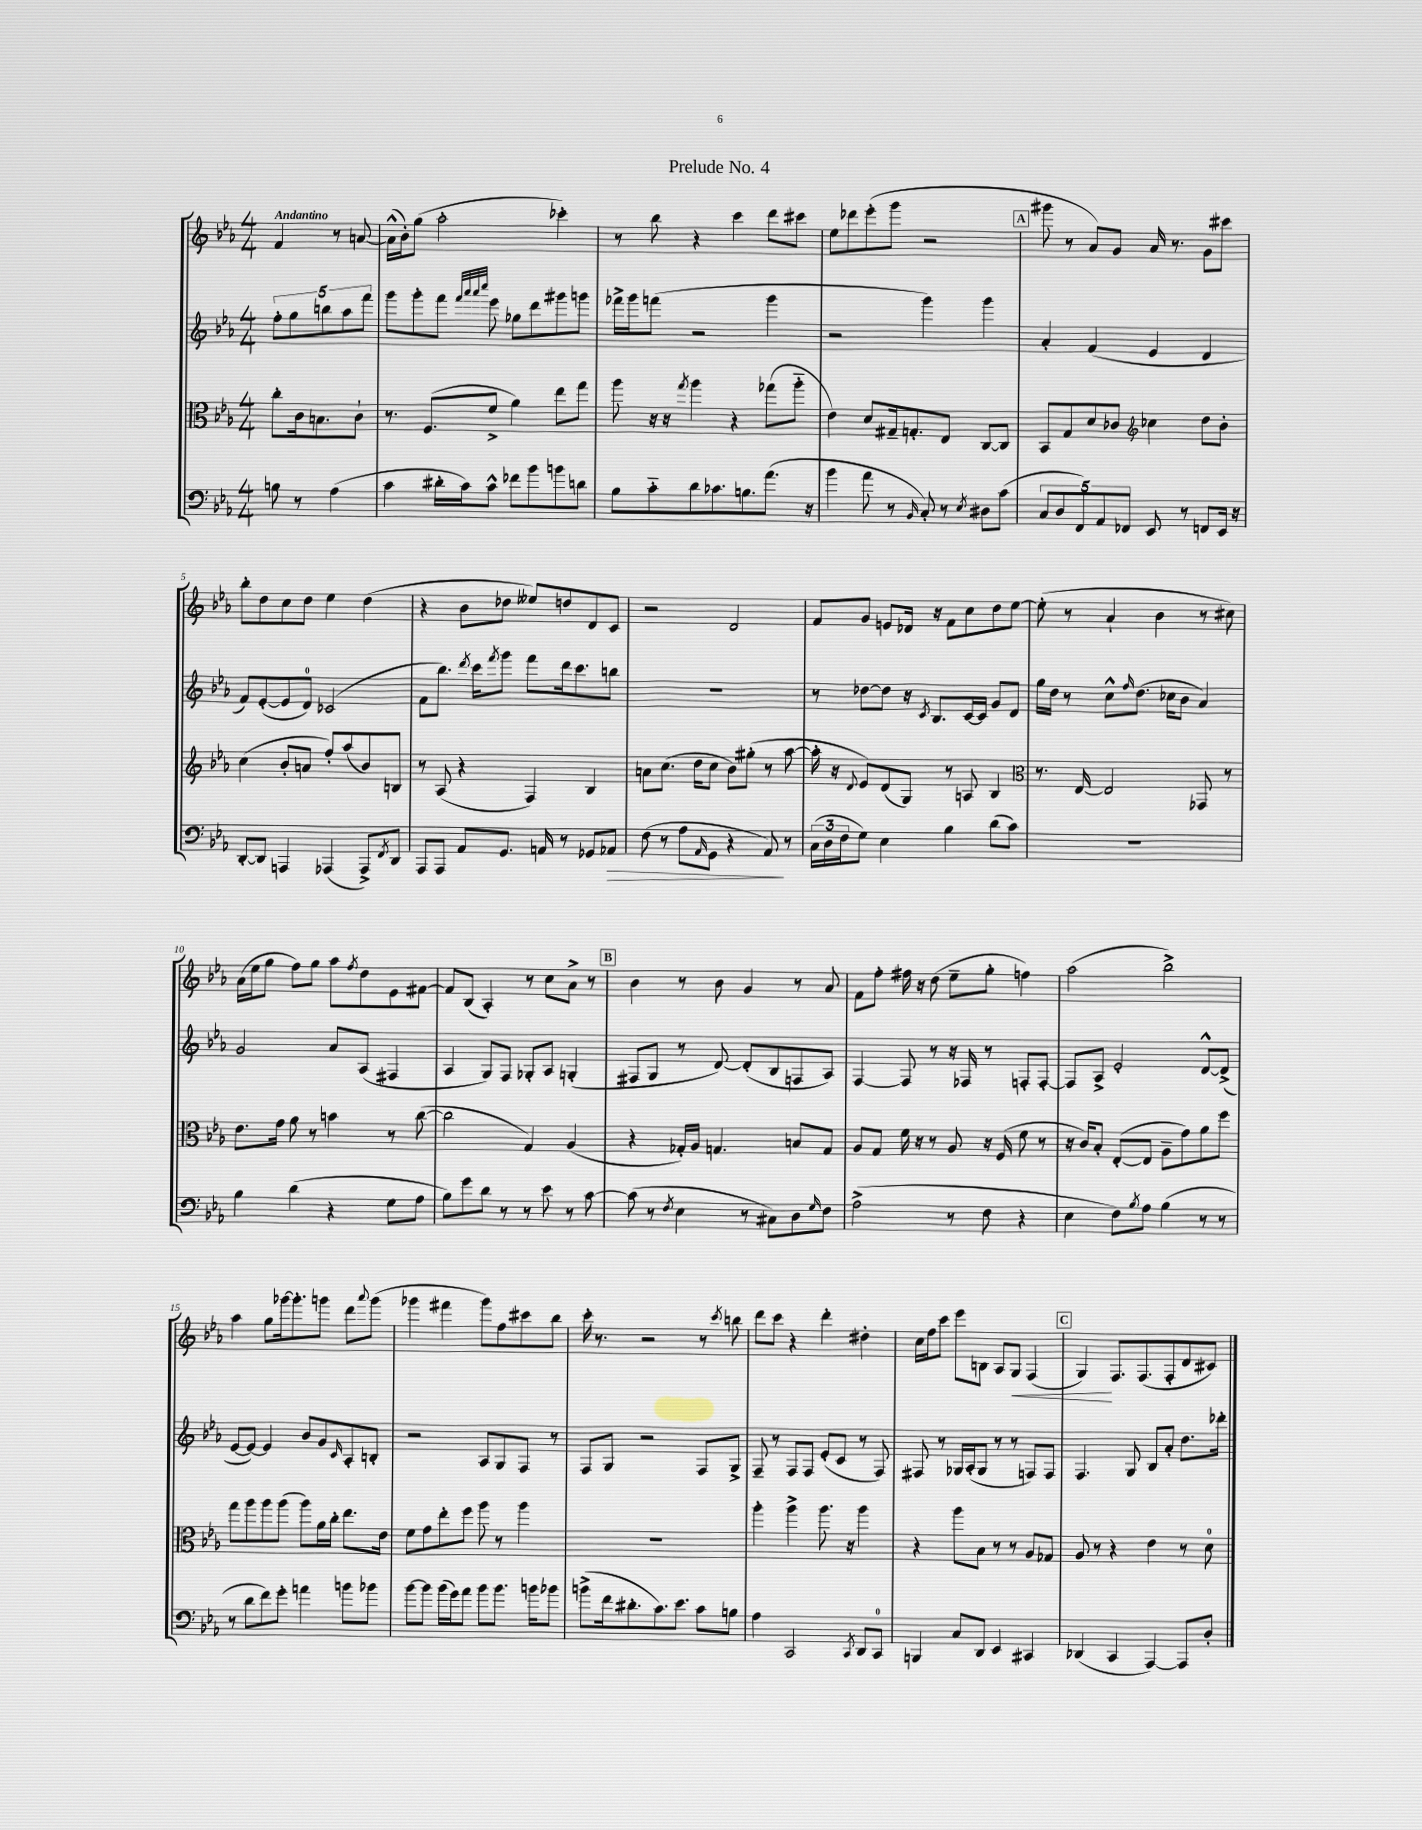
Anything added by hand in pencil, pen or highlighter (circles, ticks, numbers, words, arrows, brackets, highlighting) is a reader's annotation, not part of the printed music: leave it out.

**kern	**dynam	**kern	**kern	**kern	**dynam
*part4	*part4	*part3	*part2	*part1	*part1
*staff4	*staff4	*staff3	*staff2	*staff1	*staff1
*clefF4	*	*clefC3	*clefG2	*clefG2	*
*k[b-e-a-]	*	*k[b-e-a-]	*k[b-e-a-]	*k[b-e-a-]	*
*M4/4	*	*M4/4	*M4/4	*M4/4	*
=	=	=	=	=	=
!	!	!	!	!LO:TX:a:B:t=Andantino	!
8Bn\	.	8cc'\L	10ff'\L	4f/	.
.	.	.	10gg\	.	.
8r	.	16c\k	.	.	.
.	.	8.Bn\	.	.	.
.	.	.	10bbn\	.	.
(4A-\	.	.	.	8r	.
.	.	.	10aa-\	.	.
.	.	8c`\J	.	[8an/	.
.	.	.	10fff\J	.	.
=1	=1	=1	=1	=1	=1
4c\	.	8.r	8ggg\L	(16a^^\LL]	.
.	.	.	.	16b-'\J)	.
.	.	.	8ggg'\	(8gg\J	.
.	.	(8.F/L	.	.	.
16d#X'\LL	.	.	8fff\J	2aa-'\	.
16c\J)	.	.	.	.	.
.	.	.	32qqfff/LLL	.	.
.	.	.	32qqaaa-/	.	.
.	.	.	32qqaaa-/	.	.
.	.	.	32qqcccc/JJJ	.	.
8c^^\J	.	8f^/J	8eee-\	.	.
8f-X\L	.	4a-\)	8gg-X\L	.	.
8b-\	.	.	8ddd\	.	.
8bn\	.	8ee-\L	8ggg#X\	4ccc-X'\)	.
8dn\J	.	8gg\J	8gggn\J	.	.
=2	=2	=2	=2	=2	=2
8B-\L	.	8aa-\	16fff-X^\LL	8r	.
.	.	.	16ggg\J	.	.
8c\	.	16r	(8fffn\J	8bb-\	.
.	.	16r	.	.	.
.	.	8qgg/	.	.	.
8d\	.	4aa-\	2r	4r	.
8.c-X\	.	.	.	.	.
.	.	4r	.	4ccc\	.
8.Bn\	.	.	.	.	.
(8.a-\J	.	(8gg-X\L	4ggg\	8ddd\L	.
.	.	8aa-\J	.	8ccc#X\J	.
16r	.	.	.	.	.
=3	=3	=3	=3	=3	=3
4b-\	.	4e-\)	2r	8ee-\L	.
.	.	.	.	8ddd-X\	.
8a-\	.	8d/L	.	(8eee-'\	.
8r	.	16G#X~/k	.	8ggg\J	.
.	.	8.Gn'/	.	.	.
16qqBB-/	.	.	.	.	.
8C'/)	.	.	4ggg\)	2r	.
8r	.	8E-/J	.	.	.
8qE-/	.	.	.	.	.
8D#X\L	.	[8C/L	4ggg\	.	.
(8c\J	.	8C/J]	.	.	.
!!LO:REH:place=s1:t=A
=4	=4	=4	=4	=4	=4
10C/L	.	8BB-/L	4a-'/	8ggg#X\	.
10D/	.	.	.	.	.
.	.	8G/	.	8r	.
10FF/)	.	.	.	.	.
.	.	8d/	(4f/	8a-/L)	.
10AA-/	.	.	.	.	.
.	.	8c-X/J	.	8g/J	.
10FF-X/J	.	.	.	.	.
*	*	*clefG2	*	*	*
8EE-/	.	4cc-X\	4e-/	16a-/	.
.	.	.	.	8.r	.
8r	.	.	.	.	.
8FFn/L	.	8dd\L	4d/	8g\L	.
16EE-/Jk	.	8b-'\J	.	8ccc#X\J	.
16r	.	.	.	.	.
!!LO:LB:g=z
=5	=5	=5	=5	=5	=5
[8DD'/L	.	(4cc\	8f/L)	8bb-'\L	.
8DD/J]	.	.	([8e-'/	8dd\	.
4AAAn/	.	8b-'/L	8e-/]	8cc\	.
.	.	8an/J	8d/J)	8dd\J	.
(4AAA-X/	.	8ff'/L)	(2c-X/	4ee-\	.
.	.	(8aa-/	.	.	.
8AAA-^/L)	.	8b-/)	.	(4dd\	.
8qFF/	.	.	.	.	.
8DD/J	.	8Bn/J	.	.	.
=6	=6	=6	=6	=6	=6
8AAA-/L	.	8r	8f\L	4r	.
8AAA-/J	.	(8A-/	8.bb-\J)	.	.
8AA-/L	.	4r	.	8b-\L	.
.	.	.	8qddd/	.	.
.	.	.	16ccc\KL	.	.
.	.	.	8qfff/	.	.
8.GG/J	.	.	8ggg\J	8dd-X\J	.
.	.	4F/)	8fff\L	8ee--X/L)	.
16AAn/	.	.	.	.	.
8r	.	.	16ddd\k	8ddn/	.
.	.	.	8.ccc\	.	.
8GG-X/L	.	4B-/	.	8d/	.
!	!LO:HP:b	!	!	!	!
8AA-X/J	>	.	8bbn\J	8c/J	.
=7	=7	=7	=7	=7	=7
(8F\	.	8an\L	1r	2r	.
8r	.	(8.cc\J	.	.	.
8A-\L	.	.	.	.	.
.	.	16dd\KL	.	.	.
16qqAA-/	.	.	.	.	.
8GG\J	.	8cc\J	.	.	.
4r	.	8b-\L)	.	2d/	.
.	.	(8gg#X'\J	.	.	.
8AA-/)	.	8r	.	.	.
8r	]	[8aa-\	.	.	.
=8	=8	=8	=8	=8	=8
(24C\LL	.	16aa-'\]	8r	8f/L	.
24D\	.	.	.	.	.
.	.	16r	.	.	.
24F\J	.	.	.	.	.
.	.	8qqd/	.	.	.
8G\J)	.	8e-/L)	[8dd-X\L	8g/J	.
4E-\	.	(8d/	8dd-\J]	8en/L	.
.	.	8G/J)	16r	16d-X/Jk	.
.	.	.	8qc/	.	.
.	.	.	8.B-/L	16r	.
4B-\	.	8r	.	8f\L	.
.	.	8An/	[16c/L	8cc\	.
.	.	.	16c/JJ]	.	.
(8d\L	.	4B-/	8g/L	8dd\	.
8c\J)	.	.	8d/J	[8ee-\J	.
=9	=9	=9	=9	=9	=9
*	*	*clefC3	*	*	*
1r	.	8.r	16gg\LL	(8ee-'\]	.
.	.	.	16dd\JJ	.	.
.	.	.	8r	8r	.
.	.	[16E-/	.	.	.
.	.	2E-/]	8cc^^\L	4a-`/	.
.	.	.	16qqff/	.	.
.	.	.	(8.dd\J	.	.
.	.	.	.	4b-\	.
.	.	.	16cc-X\KL	.	.
.	.	.	8b-\J	.	.
.	.	8GG-X/	4a-/)	8r	.
.	.	8r	.	8cc#X\)	.
!!LO:LB:g=z
=10	=10	=10	=10	=10	=10
4B-\	.	8.e-\L	2g/	(16a-\LL	.
.	.	.	.	16ee-\J	.
.	.	.	.	8gg\J	.
.	.	16g\Jk	.	.	.
(4d\	.	8a-\	.	8ff\L)	.
.	.	8r	.	8gg\J	.
4r	.	4bn\	8a-/L	8aa-\L	.
.	.	.	.	8qff/	.
.	.	.	(8A-/J	8dd\	.
8G\L	.	8r	4F#X/	8e-\	.
8A-\J	.	([8cc\	.	[8f#X\J	.
=11	=11	=11	=11	=11	=11
8B-\L)	.	2cc\]	4A-/	8f#/L]	.
8g\	.	.	.	(8B-/J	.
8d\J	.	.	8G/L)	4A-'/)	.
8r	.	.	8F/J	.	.
8r	.	4G/)	8G-X'/L	8r	.
8e-\	.	.	8A-/J	8cc\L	.
8r	.	(4A-/	(4Gn'/	8a-^\J	.
[8c\	.	.	.	8r	.
!!LO:REH:place=s1:t=B
=12	=12	=12	=12	=12	=12
(8c\]	.	4r	8F#X/L	4b-\	.
8r	.	.	8G/J	.	.
8qF/	.	.	.	.	.
4E-\	.	16G-X'/LL)	8r	8r	.
.	.	16A-/JJ	.	.	.
.	.	4.Gn/	[8d/)	8b-\	.
8r	.	.	(8d'/L]	4g/	.
8C#X\L)	.	.	8B-/	.	.
8D\	.	8Bn/L	8Fn/	8r	.
16qqG/	.	.	.	.	.
8F\J	.	8G/J	8A-/J)	8a-/	.
=13	=13	=13	=13	=13	=13
(2A-^\	.	8A-/L	[4F/	8f\L	.
.	.	8G/J	.	8ff'\J	.
.	.	16f\	8F/]	16ff#X\	.
.	.	16r	.	16r	.
.	.	8r	8r	(8dd\	.
8r	.	8A-/	16r	8ee-~\L	.
.	.	.	16F-X/	.	.
8F\	.	16r	8r	8gg'\J	.
.	.	(16F/	.	.	.
4r	.	8f\	8Fn'/L	4ffn\)	.
.	.	8r	[8F'/J	.	.
=14	=14	=14	=14	=14	=14
4E-\	.	16r	8F/L]	(2aa-\	.
.	.	16c/KL)	.	.	.
.	.	8B-'/J	8A-^/J	.	.
8F\L)	.	([8E-'/L	2e-'/	.	.
8qB-/	.	.	.	.	.
8A-\J	.	8E-/J]	.	.	.
(4B-\	.	8A-~\L	.	2bb-^\)	.
.	.	8g\)	.	.	.
8r	.	8a-\	[8d^^/L	.	.
8r	.	8ff\J	(8d^/J]	.	.
!!LO:LB:g=z
=15	=15	=15	=15	=15	=15
8r	.	8gg\L	[8e-/L	4aa-\	.
8d\L	.	8aa-\	8e-/J_)	.	.
8f\)	.	8aa-\	4e-/]	8gg\L	.
8g'\J	.	(8aa-\J	.	[16ggg-X\k	.
.	.	.	.	8.ggg-'\]	.
4an\	.	8aa-\L)	8b-/L	.	.
.	.	16a-\L	8g/	8gggn\J	.
.	.	16cc'\JJ	.	.	.
.	.	.	16qqc/	.	.
8bn\L	.	8.ee-\L	8A-'/	8ddd\L	.
.	.	.	.	8qqaaa-/	.
8b-X\J	.	.	8Bn'/J	(8ggg\J	.
.	.	16e-\Jk	.	.	.
=16	=16	=16	=16	=16	=16
[8b-\L	.	8f\L	2r	4ggg-X\	.
8b-\J]	.	8g\	.	.	.
(16b-\LL	.	8ee-'\	.	4fff#X\	.
16g\J)	.	.	.	.	.
8a-\J	.	8ff\J	.	.	.
8b-\L	.	8aa-\	8A-/L	8ggg-\L)	.
8.b-\J	.	8r	8G/	8ff\	.
.	.	4aa-\	8F/J	8ccc#X\	.
16bn\KL	.	.	.	.	.
8b-X\J	.	.	8r	8bb-\J	.
=17	=17	=17	=17	=17	=17
(8bn^\L	.	1r	8F/L	16ccc'\	.
.	.	.	.	8.r	.
16f\k	.	.	8G/J	.	.
8.d#X'\	.	.	.	.	.
.	.	.	2r	2r	.
8.c\)	.	.	.	.	.
8.e-\J	.	.	.	.	.
8c\L	.	.	8F/L	8r	.
.	.	.	.	8qccc/	.
8Bn\J	.	.	8G^/J	8bbn\	.
=18	=18	=18	=18	=18	=18
4A-\	.	4aa-'\	8F~/	8ddd\L	.
.	.	.	8r	8ccc\J	.
2CC/	.	4aa-^\	8F/L	4r	.
.	.	.	8F/J	.	.
.	.	8.aa-\	(8e-'/L	4ddd'\	.
.	.	.	8c/J	.	.
.	.	16r	.	.	.
8qCC/	.	.	.	.	.
8DD/L	.	4aa-\	8r	4dd#X'\	.
8CC/J	.	.	8F/)	.	.
=19	=19	=19	=19	=19	=19
4BBBn/	.	4r	8F#X/	16cc\LL	.
.	.	.	.	16ff\J	.
.	.	.	8r	8ccc\J	.
8C/L	.	8aa-\L	16G-X/LL	8eee-\L	.
.	.	.	(16A-'/J	.	.
8DD/J	.	8B-\J	8G-/J	8Bn\J	.
4EE-/	.	8r	8r	8A-/L	.
!	!	!	!	!	!LO:HP:b
.	.	8r	8r	8G/J	<
4CC#X/	.	8A-/L	8Fn/L)	(4F/	.
.	.	8G-X/J	8F/J	.	.
!!LO:REH:place=s1:t=C
=20	=20	=20	=20	=20	=20
(4DD-X/	.	8A-/	4.F/	4G/)	.
.	.	8r	.	.	.
4CC/	.	4r	.	8.F/L	[
.	.	.	8G/	.	.
.	.	.	.	(8.F/	.
[4AAA-/)	.	4e-\	8B-/L	.	.
.	.	.	8a-'/J	8F'/	.
8AAA-/L]	.	8r	8.dd\L	8d/	.
8D'/J	.	8d\	.	8c#X/J)	.
.	.	.	16ddd-X'\Jk	.	.
==	==	==	==	==	==
*-	*-	*-	*-	*-	*-
